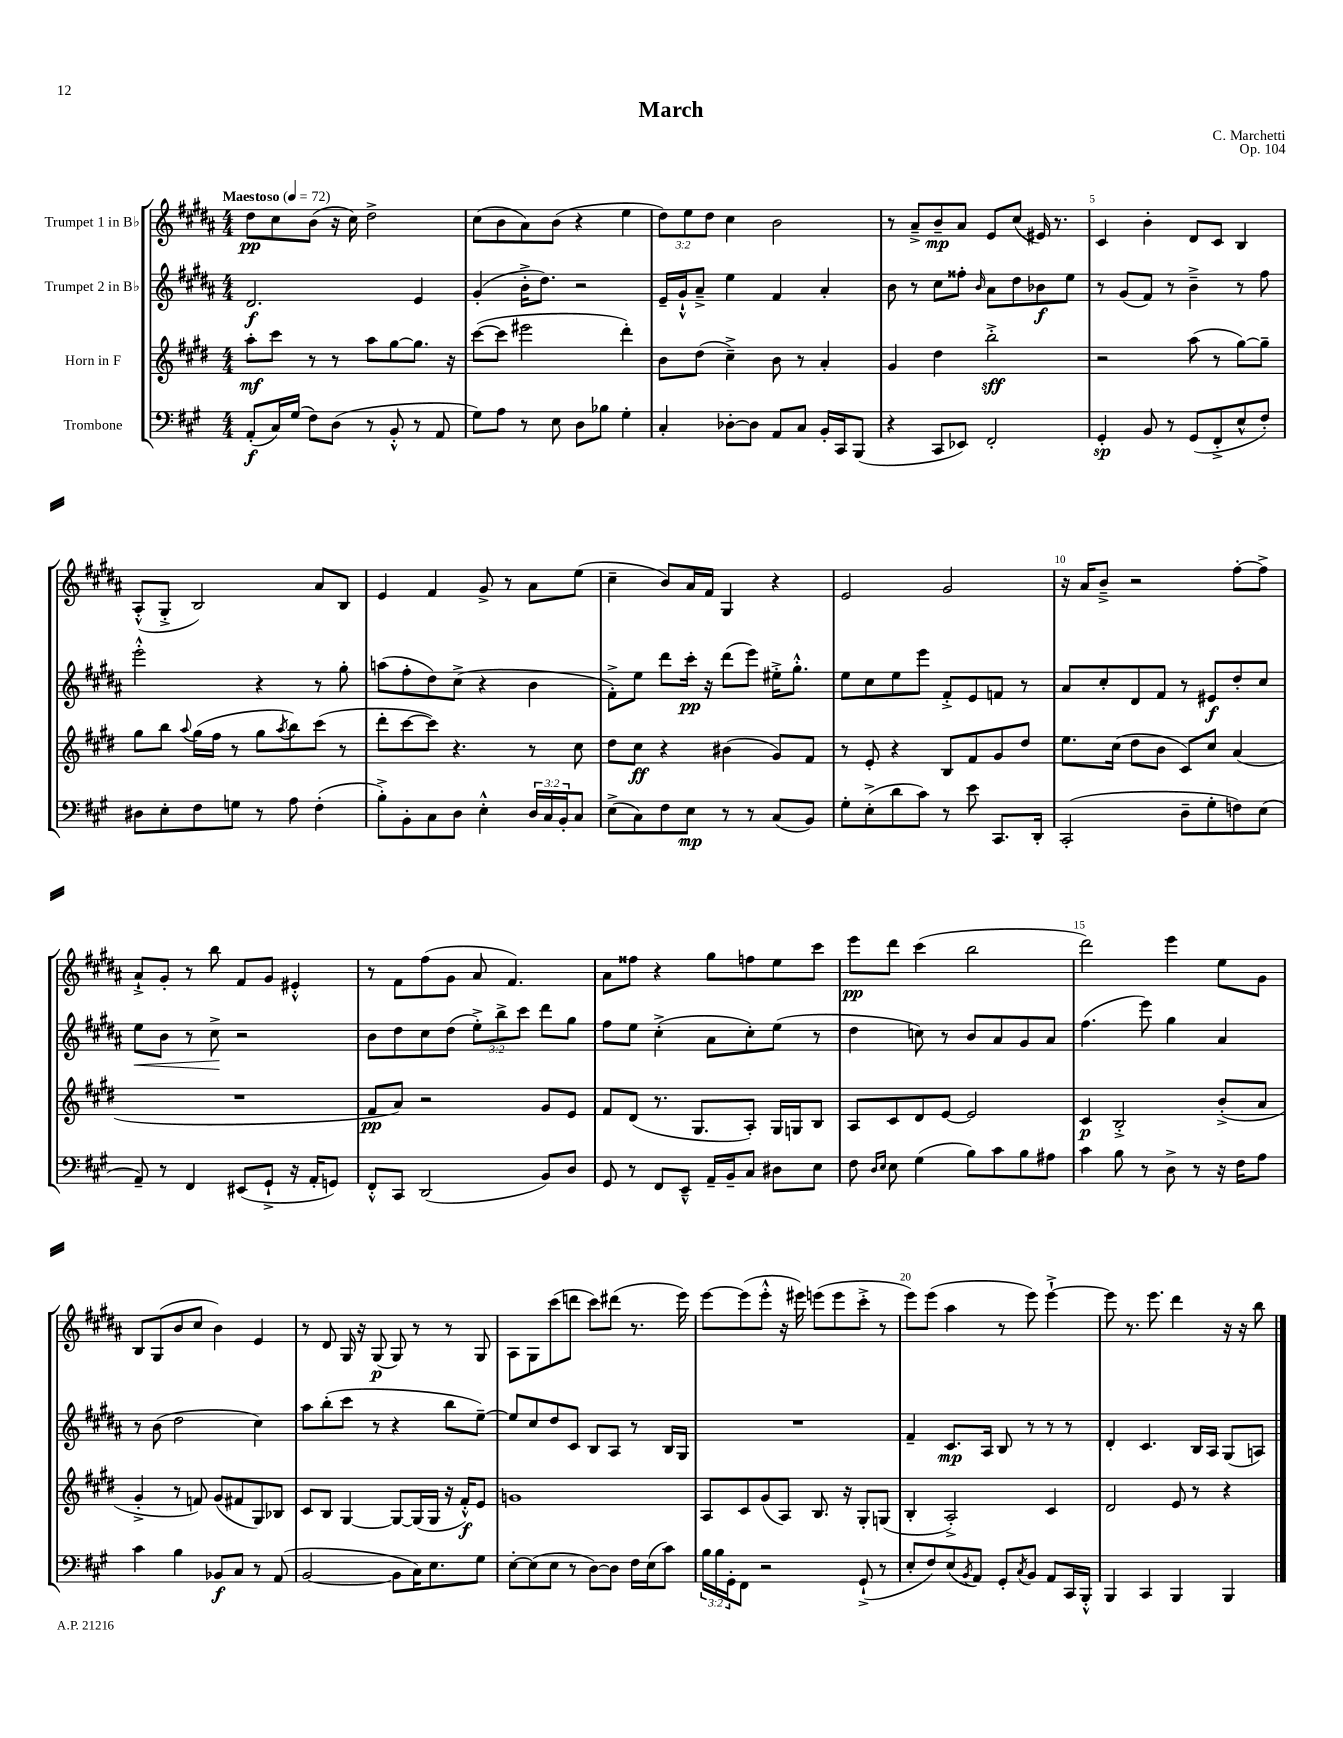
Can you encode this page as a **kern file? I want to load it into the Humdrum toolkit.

**kern	**dynam	**kern	**dynam	**kern	**dynam	**kern	**dynam
*part4	*part4	*part3	*part3	*part2	*part2	*part1	*part1
*staff4	*staff4	*staff3	*staff3	*staff2	*staff2	*staff1	*staff1
*I"Trombone	*	*I"Horn in F	*	*I"Trumpet 2 in B♭	*	*I"Trumpet 1 in B♭	*
*clefF4	*	*clefG2	*	*clefG2	*	*clefG2	*
*k[f#c#g#]	*	*k[f#c#g#d#]	*	*k[f#c#g#d#a#]	*	*k[f#c#g#d#a#]	*
*M4/4	*	*M4/4	*	*M4/4	*	*M4/4	*
*MM72	*	*MM72	*	*MM72	*	*MM72	*
=1	=1	=1	=1	=1	=1	=1	=1
!	!	!	!	!	!	!LO:TX:a:B:t=Maestoso	!
(8AA'/L	f	8aa'\L	mf	2.d#/	f	8dd#\L	pp
16C#/L)	.	8ccc#\J	.	.	.	8cc#\	.
(16G#/JJ	.	.	.	.	.	.	.
8F#\L)	.	8r	.	.	.	(8b\J	.
(8D\J	.	8r	.	.	.	16r	.
.	.	.	.	.	.	16cc#\)	.
8r	.	8aa\L	.	.	.	2dd#^\	.
8BB'^^/	.	[8gg#\	.	.	.	.	.
8r	.	8.gg#\J]	.	4e/	.	.	.
8AA/	.	.	.	.	.	.	.
.	.	16r	.	.	.	.	.
=2	=2	=2	=2	=2	=2	=2	=2
8G#\L)	.	([8ccc#\L	.	(4g#'/	.	(8cc#\L	.
8A\J	.	8ccc#\J]	.	.	.	8b\	.
8r	.	2eee#X\	.	16b'^\KL	.	8a#\)	.
.	.	.	.	8.dd#\J)	.	.	.
8E\	.	.	.	.	.	(8b\J	.
8D\L	.	.	.	2r	.	4r	.
8B-X\J	.	.	.	.	.	.	.
4G#'\	.	4ddd#'\)	.	.	.	4ee\	.
=3	=3	=3	=3	=3	=3	=3	=3
4C#'/	.	8b\L	.	16e~/LL	.	12dd#\L)	.
.	.	.	.	16g#`^^/J	.	.	.
.	.	.	.	.	.	12ee\	.
.	.	(8dd#\J	.	8a#~^/J	.	.	.
.	.	.	.	.	.	12dd#\J	.
[8D-X'\L	.	4cc#~^\)	.	4ee\	.	4cc#\	.
8D-\J]	.	.	.	.	.	.	.
8AA/L	.	8b\	.	4f#/	.	2b\	.
8C#/J	.	8r	.	.	.	.	.
16BB'/LL	.	4a'/	.	4a#'/	.	.	.
16CC#/J	.	.	.	.	.	.	.
(8BBB/J	.	.	.	.	.	.	.
=4	=4	=4	=4	=4	=4	=4	=4
4r	.	4g#/	.	8b\	.	8r	.
.	.	.	.	8r	.	8a#~^/L	.
8CC#/L	.	4dd#\	.	8cc#\L	.	8b~/	mp
8EE-X/J)	.	.	.	8ff##X'\J	.	8a#/J	.
.	.	.	.	16qqb/	.	.	.
2FF#'/	.	2bb'^\	sff	8a#\L	.	8e/L	.
.	.	.	.	8dd#\	.	(8cc#/J	.
.	.	.	.	8b-X\	f	16e#X/)	.
.	.	.	.	.	.	8.r	.
.	.	.	.	8ee\J	.	.	.
=5	=5	=5	=5	=5	=5	=5	=5
4GG#'/	sp	2r	.	8r	.	4c#/	.
.	.	.	.	(8g#/L	.	.	.
8BB/	.	.	.	8f#/J)	.	4b'\	.
8r	.	.	.	8r	.	.	.
(8GG#/L	.	(8aa\	.	4b~^\	.	8d#/L	.
8FF#'^/	.	8r	.	.	.	8c#/J	.
8E^^/	.	[8gg#\L)	.	8r	.	4B/	.
8F#'/J)	.	8gg#~\J]	.	8ff#\	.	.	.
!!LO:LB:g=z
=6	=6	=6	=6	=6	=6	=6	=6
8D#X\L	.	8gg#\L	.	2eee'^^\	.	(8A#'^^/L	.
8E'\	.	8bb\J	.	.	.	8G#'^/J	.
.	.	8qqaa/	.	.	.	.	.
8F#\	.	(16gg#\LL	.	.	.	2B/)	.
.	.	16ff#\JJ	.	.	.	.	.
8Gn\J	.	8r	.	.	.	.	.
8r	.	8gg#\L	.	4r	.	.	.
.	.	8qaa/	.	.	.	.	.
8A\	.	8bb\)	.	.	.	.	.
(4F#'\	.	(8ccc#\J	.	8r	.	8a#/L	.
.	.	8r	.	8gg#'\	.	8B/J	.
=7	=7	=7	=7	=7	=7	=7	=7
8B'^\L)	.	8ddd#'\L	.	(8aan\L	.	4e/	.
8BB'\	.	[8ccc#\	.	8ff#'\	.	.	.
8C#\	.	8ccc#\J])	.	8dd#\)	.	4f#/	.
8D\J	.	4.r	.	(8cc#^\J	.	.	.
4E'^^\	.	.	.	4r	.	8g#^/	.
.	.	.	.	.	.	8r	.
24D/LL	.	8r	.	4b\	.	8a#\L	.
24C#/	.	.	.	.	.	.	.
24BB'/J	.	.	.	.	.	.	.
8C#/J	.	8cc#\	.	.	.	(8ee\J	.
=8	=8	=8	=8	=8	=8	=8	=8
(8E^\L	.	8dd#\L	.	8f#'^\L)	.	4cc#~\	.
8C#\)	.	8cc#\J	ff	8ee\J	.	.	.
8F#\	.	4r	.	8ddd#\L	.	8b/L)	.
8E\J	mp	.	.	16ccc#'\Jk	pp	16a#/L	.
.	.	.	.	16r	.	16f#/JJ	.
8r	.	(4b#X\	.	(8ddd#\L	.	4G#/	.
8r	.	.	.	8eee\J)	.	.	.
(8C#/L	.	8g#/L)	.	16ee#X'^\KL	.	4r	.
.	.	.	.	8.gg#'^^\J	.	.	.
8BB/J)	.	8f#/J	.	.	.	.	.
=9	=9	=9	=9	=9	=9	=9	=9
8G#'\L	.	8r	.	8ee\L	.	2e/	.
(8E'^\	.	8e'/	.	8cc#\	.	.	.
8d\	.	4r	.	8ee\	.	.	.
8c#\J)	.	.	.	8eee\J	.	.	.
8r	.	8B/L	.	8f#'^/L	.	2g#/	.
8e\	.	8f#/	.	8e/	.	.	.
8.CC#/L	.	8g#/	.	8fn/J	.	.	.
.	.	8dd#/J	.	8r	.	.	.
16DD'/Jk	.	.	.	.	.	.	.
=10	=10	=10	=10	=10	=10	=10	=10
(2CC#'/	.	8.ee\L	.	8a#/L	.	16r	.
.	.	.	.	.	.	16a#/KL	.
.	.	.	.	8cc#'/	.	8b~^/J	.
.	.	(16cc#\Jk	.	.	.	.	.
.	.	8dd#\L	.	8d#/	.	2r	.
.	.	8b\J	.	8f#/J	.	.	.
8D~\L	.	8c#/L)	.	8r	.	.	.
8G#'\	.	8cc#/J	.	8e#X/L	f	.	.
8Fn\)	.	(4a/	.	8dd#'/	.	[8ff#'\L	.
(8E\J	.	.	.	8cc#/J	.	8ff#^\J]	.
!!LO:LB:g=z
=11	=11	=11	=11	=11	=11	=11	=11
!	!	!	!	!	!LO:HP:b	!	!
8AA~/)	.	1r	.	8ee\L	<	8a#`^/L	.
8r	.	.	.	8b\J	.	8g#'/J	.
4FF#/	.	.	.	8r	.	8r	.
.	.	.	.	8cc#^\	.	8bb\	.
(8EE#X/L	.	.	.	2r	[	8f#/L	.
8GG#`^/J	.	.	.	.	.	8g#/J	.
16r	.	.	.	.	.	4e#X'^^/	.
16AA'/KL	.	.	.	.	.	.	.
8GGn/J)	.	.	.	.	.	.	.
=12	=12	=12	=12	=12	=12	=12	=12
8FF#'^^/L	.	8f#/L	pp	8b\L	.	8r	.
8CC#/J	.	8a/J)	.	8dd#\	.	8f#\L	.
(2DD/	.	2r	.	8cc#\	.	(8ff#\	.
.	.	.	.	(8dd#\J	.	8g#\J	.
.	.	.	.	12ee'^\L)	.	8a#/	.
.	.	.	.	12bb^\	.	.	.
.	.	.	.	.	.	4.f#/)	.
.	.	.	.	12ccc#\J	.	.	.
8BB/L)	.	8g#/L	.	8ddd#\L	.	.	.
8D/J	.	8e/J	.	8gg#\J	.	.	.
=13	=13	=13	=13	=13	=13	=13	=13
8GG#/	.	8f#/L	.	8ff#\L	.	8a#\L	.
8r	.	(8d#/J	.	8ee\J	.	8ff##X\J	.
8FF#/L	.	8.r	.	(4cc#'^\	.	4r	.
8EE~^^/J	.	.	.	.	.	.	.
.	.	8.G#/L	.	.	.	.	.
16AA~/LL	.	.	.	8a#\L	.	8gg#\L	.
16BB~/J	.	.	.	.	.	.	.
8C#/J	.	8A'/J)	.	8cc#'\)	.	8ffn\	.
8D#X\L	.	16G#/LL	.	(8ee\J	.	8ee\	.
.	.	16Gn/J	.	.	.	.	.
8E\J	.	8B/J	.	8r	.	8ccc#\J	.
=14	=14	=14	=14	=14	=14	=14	=14
8F#\	.	8A/L	.	4dd#\	.	8eee\L	pp
16qqD/LL	.	.	.	.	.	.	.
16qqE/JJ	.	.	.	.	.	.	.
8E\	.	8c#/	.	.	.	8ddd#\J	.
(4G#\	.	8d#/	.	8ccn\)	.	(4ccc#\	.
.	.	[8e/J	.	8r	.	.	.
8B\L)	.	2e/]	.	8b/L	.	2bb\	.
8c#\	.	.	.	8a#/	.	.	.
8B\	.	.	.	8g#/	.	.	.
8A#X\J	.	.	.	8a#/J	.	.	.
=15	=15	=15	=15	=15	=15	=15	=15
4c#\	.	4c#/	p	(4.ff#\	.	2ddd#\)	.
8B\	.	2B'^/	.	.	.	.	.
8r	.	.	.	8eee\)	.	.	.
8D^\	.	.	.	4gg#\	.	4eee\	.
8r	.	.	.	.	.	.	.
16r	.	(8b'^/L	.	4a#/	.	8ee\L	.
16F#\KL	.	.	.	.	.	.	.
8A\J	.	8a/J	.	.	.	8g#\J	.
!!LO:LB:g=z
=16	=16	=16	=16	=16	=16	=16	=16
4c#\	.	4g#'^/	.	8r	.	8B/L	.
.	.	.	.	(8b\	.	(8G#/	.
4B\	.	8r	.	2dd#\	.	8b/	.
.	.	8fn/)	.	.	.	8cc#/J	.
8BB-X/L	f	(8g#/L	.	.	.	4b\)	.
8C#/J	.	8f#X/	.	.	.	.	.
8r	.	8G#/)	.	4cc#\)	.	4e/	.
(8AA/	.	8B-X/J	.	.	.	.	.
=17	=17	=17	=17	=17	=17	=17	=17
[2BB/	.	8c#/L	.	8aa#\L	.	8r	.
.	.	8B/J	.	(8bb'\	.	8d#/	.
.	.	[4G#/	.	8ccc#\J	.	16G#/	.
.	.	.	.	.	.	16r	.
.	.	.	.	8r	.	(8G#/	p
8BB\L]	.	8G#/L_	.	4r	.	8G#/)	.
16C#\K)	.	(16G#/L]	.	.	.	8r	.
8.E\	.	16G#/JJ	.	.	.	.	.
.	.	16r	.	8bb\L	.	8r	.
.	.	16f#'^^/KL)	f	.	.	.	.
8G#\J	.	8e/J	.	[8ee~\J)	.	8G#/	.
=18	=18	=18	=18	=18	=18	=18	=18
[8E'\L	.	1gn	.	8ee/L]	.	8A#\L	.
(8E\]	.	.	.	8cc#/	.	8G#\	.
8E\J	.	.	.	8dd#/	.	(8ccc#\	.
8r	.	.	.	8c#/J	.	8dddn\J	.
[8D\L)	.	.	.	8B/L	.	8ccc#\L)	.
8D\J]	.	.	.	8A#/J	.	(8ddd#X\J	.
16F#\LL	.	.	.	8r	.	8.r	.
(16E\J	.	.	.	.	.	.	.
8c#\J)	.	.	.	16B/LL	.	.	.
.	.	.	.	16G#/JJ	.	16eee\)	.
=19	=19	=19	=19	=19	=19	=19	=19
24B\LL	.	8A/L	.	1r	.	[8eee\L	.
24B\	.	.	.	.	.	.	.
24GG#'\J	.	.	.	.	.	.	.
8FF#\J	.	8c#/	.	.	.	(8eee\]	.
2r	.	(8g#/	.	.	.	8eee'^^\J	.
.	.	8A/J)	.	.	.	16r	.
.	.	.	.	.	.	16eee#X\)	.
.	.	8.B/	.	.	.	(8eeen\L	.
.	.	.	.	.	.	8eee\	.
.	.	16r	.	.	.	.	.
(8GG#`^/	.	8G#'/L	.	.	.	8ccc#'^\J	.
8r	.	(8Gn/J	.	.	.	8r	.
=20	=20	=20	=20	=20	=20	=20	=20
8E'/L	.	4B'/	.	4f#~/	.	8eee\L)	.
8F#/)	.	.	.	.	.	(8eee\J	.
(8E/	.	2A'^/)	.	8.c#/L	mp	4aa#\	.
8qBB/	.	.	.	.	.	.	.
8AA/J)	.	.	.	.	.	.	.
.	.	.	.	16A#/Jk	.	.	.
8GG#'/L	.	.	.	8B/	.	8r	.
8qC#/	.	.	.	.	.	.	.
8BB/J	.	.	.	8r	.	8eee\)	.
8AA/L	.	4c#/	.	8r	.	[4eee`^\	.
16CC#/L	.	.	.	8r	.	.	.
16BBB'^^/JJ	.	.	.	.	.	.	.
=21	=21	=21	=21	=21	=21	=21	=21
4BBB/	.	2d#/	.	4d#'/	.	8eee\]	.
.	.	.	.	.	.	8.r	.
4CC#/	.	.	.	4.c#/	.	.	.
.	.	.	.	.	.	8.eee\	.
4BBB/	.	8e/	.	.	.	4ddd#\	.
.	.	8r	.	16B/LL	.	.	.
.	.	.	.	16A#/JJ	.	.	.
4BBB/	.	4r	.	(8G#/L	.	16r	.
.	.	.	.	.	.	16r	.
.	.	.	.	8An/J)	.	8bb\	.
==	==	==	==	==	==	==	==
*-	*-	*-	*-	*-	*-	*-	*-
